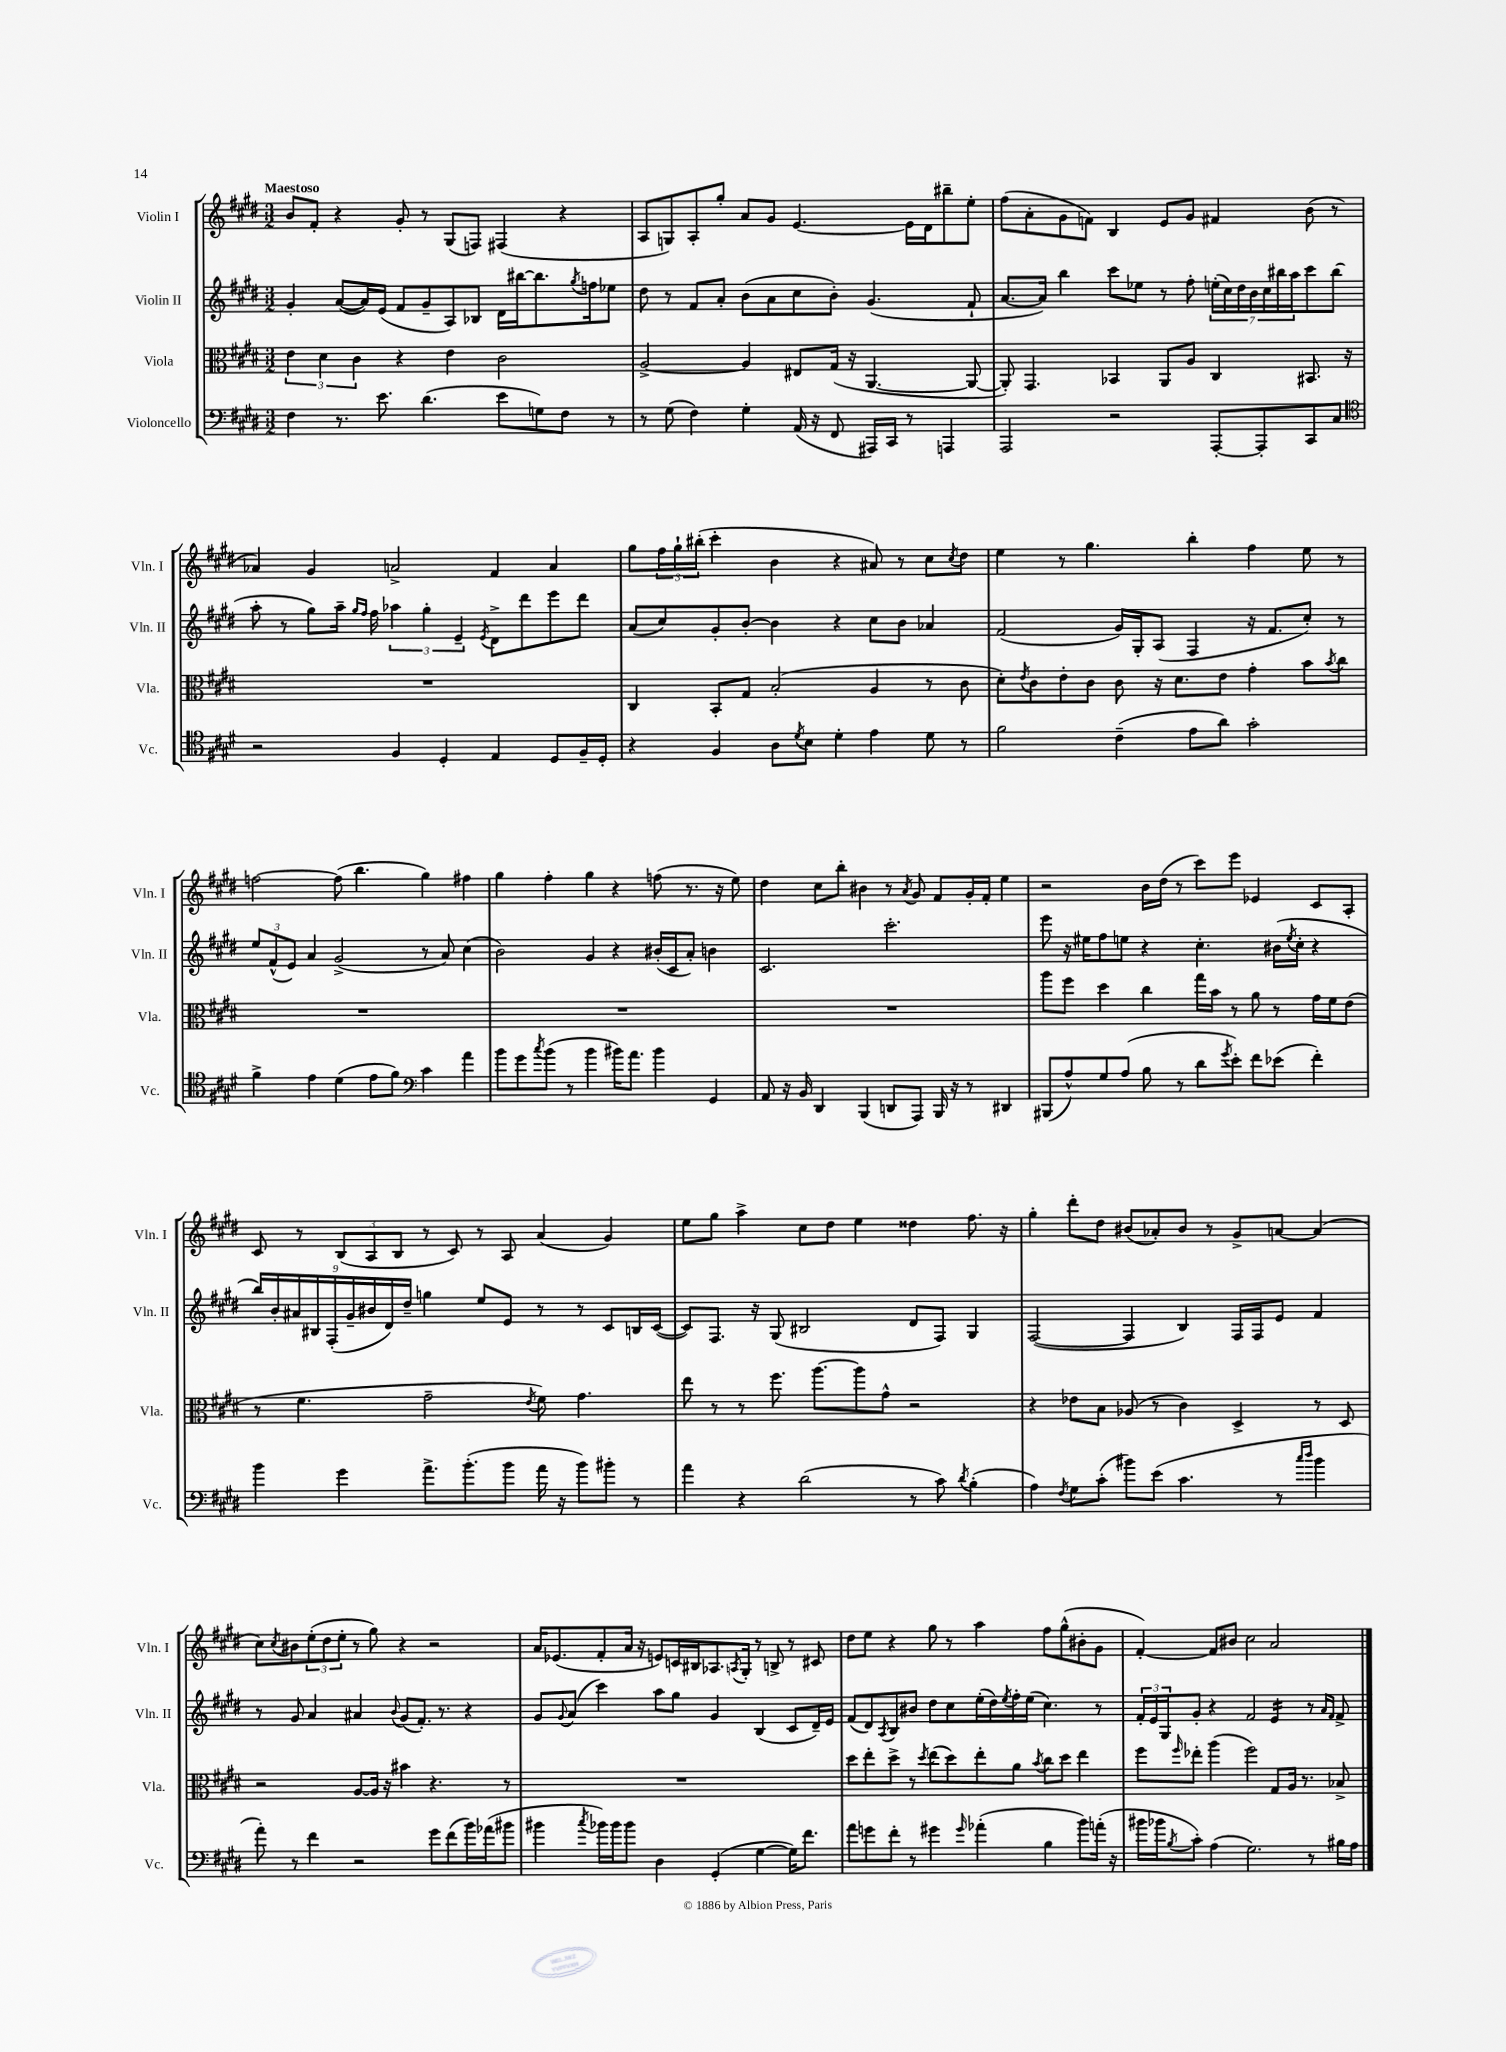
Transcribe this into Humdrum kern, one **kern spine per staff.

**kern	**kern	**kern	**kern
*part4	*part3	*part2	*part1
*staff4	*staff3	*staff2	*staff1
*I"Violoncello	*I"Viola	*I"Violin II	*I"Violin I
*I'Vc.	*I'Vla.	*I'Vln. II	*I'Vln. I
*clefF4	*clefC3	*clefG2	*clefG2
*k[f#c#g#d#]	*k[f#c#g#d#]	*k[f#c#g#d#]	*k[f#c#g#d#]
*M3/2	*M3/2	*M3/2	*M3/2
=1	=1	=1	=1
!	!	!	!LO:TX:a:B:t=Maestoso
4F#\	6e\	4g#'/	8b/L
.	.	.	8f#'/J
.	6d#\	.	.
8.r	.	([8a/L	4r
.	6c#\	.	.
.	.	16a/L])	.
8.e\	.	(16e/JJ	.
.	4r	8f#/L	8g#'/
(4.d#\	.	8g#~/	8r
.	4e\	8A/)	(8G#/L
.	.	8B-X/J	8Fn/J)
8e\L	2c#\	16d#\LL	(4F#X/
.	.	[16bb#X\J	.
8Gn\)	.	8.bb#\]	.
8F#\J	.	.	4r
.	.	8qgg#/	.
.	.	16ffn\k	.
8r	.	8ee-X\J	.
=2	=2	=2	=2
8r	[2A^/	8dd#\	8A/L
(8G#\	.	8r	8Gn/)
4F#\)	.	8f#/L	8A'/
.	.	8a'/J	8gg#'/J
4G#'\	4A/]	(8b\L	8a/L
.	.	8a\	8g#/J
(16AA/	8E#X/L	8cc#\	[4.e/
16r	.	.	.
8FF#/	(16G#/Jk	8b'\J)	.
.	16r	.	.
16AAA#X/LL)	[4.AA/	(4.g#/	.
16CC#/JJ	.	.	.
8r	.	.	16e\LL]
.	.	.	16d#\J
4AAAn/	.	.	8bb#X~\
.	8AA/_	8f#`/	8ee'\J
=3	=3	=3	=3
2AAA/	8AA'/])	[8.a/L	(8ff#\L
.	4.GG#/	.	8a'\
.	.	16a/Jk])	.
.	.	4bb\	8g#\
.	.	.	8fn\J)
2r	4BB-X/	8ccc#\L	4B/
.	.	8ee-X\J	.
.	8AA/L	8r	8e/L
.	8A/J	8ff#'\	8g#/J
[8AAA'/L	4C#/	(28een'\LL	4f#X/
.	.	28cc#\)	.
.	.	28dd#\	.
.	.	28b\	.
8AAA'/]	.	.	.
.	.	28cc#\	.
.	.	28bb#X\	.
.	.	28aa\J	.
8CC#/	8.BB#X/	8ccc#\	(8b\
8C#/J	.	(8bb#\J	8r
.	16r	.	.
!!LO:LB:g=z
=4	=4	=4	=4
*clefC4	*	*	*
2r	1.r	8aa'\	4a-X/)
.	.	8r	.
.	.	8gg#\L)	4g#/
.	.	16aa~\Jk	.
.	.	16qqgg#/LL	.
.	.	16qqff#/JJ	.
.	.	16ff#\	.
4F#/	.	6aa-X\	2an^/
.	.	6gg#'\	.
4D#'/	.	.	.
.	.	6e~/	.
.	.	8qe/	.
4E/	.	8d#^\L	4f#/
.	.	8ddd#\	.
8D#/L	.	8eee\	4a/
16F#~/L	.	8ddd#\J	.
16D#'/JJ	.	.	.
=5	=5	=5	=5
4r	4C#/	(8a/L	8gg#\L
.	.	8cc#/)	24ff#\L
.	.	.	24gg#`\
.	.	.	(24bb#X'\JJ
4F#/	8BB'/L	8g#'/	4ccc#'\
.	8G#/J	[8b'/J	.
8A\L	(2B'/	4b\]	4b\
8qd#/	.	.	.
8B\J	.	.	.
4d#'\	.	4r	4r
4e\	4A/	8cc#\L	8a#X/)
.	.	8b\J	8r
8d#\	8r	4a-X/	8cc#\L
.	.	.	8qcc#/
8r	8c#\	.	8dd#\J
=6	=6	=6	=6
2f#\	8d#'\L)	(2f#/	4ee\
.	8qe/	.	.
.	8c#\	.	.
.	8e'\	.	8r
.	8c#\J	.	4.gg#\
(4c#~\	8c#\	16g#/LL)	.
.	.	16G#'/J	.
.	16r	(8A/J	.
.	8.d#\L	.	.
8e\L	.	4F#/	4bb'\
8a\J)	8e\J	.	.
2g#'\	4g#'\	16r	4ff#\
.	.	8.f#/L	.
.	8b\L	8cc#'/J)	8ee\
.	8qb/	.	.
.	8cc#\J	8r	8r
!!LO:LB:g=z
=7	=7	=7	=7
4f#^\	1.r	12ee/L	[2ffn\
.	.	(12f#^^/	.
.	.	12e/J)	.
4e\	.	4a/	.
(4d#\	.	(2g#^/	(8ff\]
.	.	.	4.bb\
8e\L	.	.	.
8f#\J)	.	.	.
*clefF4	*	*	*
4c#\	.	8r	4gg#\)
.	.	8a/)	.
4a\	.	(4cc#\	4ff#X\
=8	=8	=8	=8
8b\L	1.r	2b\)	4gg#\
8g#\	.	.	.
8qcc#/	.	.	.
(8b\J	.	.	4ff#'\
8r	.	.	.
4b\	.	4g#/	4gg#\
16b#X\KL)	.	4r	4r
8.a\J	.	.	.
4b#\	.	(16b#X'/LL	(8ffn\
.	.	16c#/J	.
.	.	8a'/J)	8.r
4GG#/	.	4bn\	.
.	.	.	16r
.	.	.	8ee\)
=9	=9	=9	=9
8AA/	1.r	2.c#/	4dd#\
16r	.	.	.
16BB/	.	.	.
4DD#/	.	.	8cc#\L
.	.	.	8bb'\J
(4BBB/	.	.	4b#X\
8DDn/L	.	2.ccc#'\	8r
.	.	.	8qa/
8AAA/J)	.	.	8g#/
16BBB/	.	.	8f#/L
16r	.	.	.
8r	.	.	16g#'/L
.	.	.	16f#'/JJ
4DD#X/	.	.	4ee\
=10	=10	=10	=10
(8BBB#X/L	8aa\L	8eee\	2r
8A^^/)	8ff#\J	16r	.
.	.	16ee#X\KL	.
8G#/	4dd#\	8ff#\	.
(8A/J	.	8een\J	.
8B\	4cc#\	4r	16b\LL
.	.	.	(16dd#\JJ
8r	.	.	8r
8d#\L	16gg#\LL	4.cc#'\	8ccc#\L)
.	16b\JJ	.	.
8qg#/	.	.	.
8e'\J)	8r	.	8eee\J
8f#\L	8a\	.	4e-X/
(8e-X\J	8r	(16b#X\LL	.
.	.	8qee/	.
.	.	16cc#'\JJ	.
4f#'\)	16g#\LL	4r	8c#/L
.	16f#\J	.	.
.	(8e\J	.	8A'/J
!!LO:LB:g=z
=11	=11	=11	=11
4b\	8r	18bb/LL)	8c#/
.	.	18b'/	.
.	.	18a#X/	.
.	4.f#\	.	8r
.	.	18B#X/	.
.	.	(18F#'/	.
4g#\	.	.	(12B/L
.	.	18g#~/	.
.	.	18b#X/	12A/
.	.	18d#/)	.
.	.	.	12B/J
.	.	18dd#~/JJ	.
8.a^\L	2g#~\	4ggn\	8r
.	.	.	8c#/)
(8.b'\	.	.	.
.	.	8ee/L	8r
8b\J	.	8e/J	8A/
.	8qe/	.	.
16a\	8f#\)	8r	(4a/
16r	.	.	.
8b\L)	4.g#\	8r	.
8b#X'\J	.	8c#/L	4g#/)
8r	.	16Bn/L	.
.	.	([16c#/JJ	.
=12	=12	=12	=12
4a\	8ee\	8c#/L])	8ee\L
.	8r	8.F#/J	8gg#\J
4r	8r	.	4aa^\
.	.	16r	.
.	8.ff#\	(8G#/	.
(2d#\	.	2B#X/	8cc#\L
.	[8.aa\L	.	.
.	.	.	8dd#\J
.	8aa\]	.	4ee\
.	8g#^^\J	.	.
8r	2r	8d#/L	4dd##X\
8c#\)	.	8F#/J)	.
8qd#/	.	.	.
(4B'\	.	4G#/	8.ff#\
.	.	.	16r
=13	=13	=13	=13
4A\)	4r	([2F#/	4gg#'\
8qF#/	.	.	.
8G#\L	8e-X\L	.	8ddd#'\L
(8c#'\J	8B\J	.	8dd#\J
8b#X\L)	(8A-X/	4F#/]	(8b#X/L
(8e\J	8r	.	8a-X'/)
4.c#\	4c#\)	4B/)	8b#/J
.	.	.	8r
.	4D#^/	16F#/LL	8g#^/L
.	.	16F#/J	.
8r	.	8e/J	[8an/J
16qqcc#/LL	.	.	.
16qqdd#/JJ	.	.	.
4b#\	8r	4f#/	(4a/]
.	8D#/	.	.
!!LO:LB:g=z
=14	=14	=14	=14
8a'\)	2r	8r	8cc#\L)
.	.	.	8qcc#/
8r	.	8g#/	8b#X\
4f#\	.	4a/	(12ee'\
.	.	.	12dd#\
.	.	.	12ee'\J
2r	[8A/L	4a#X/	8r
.	16A/Jk]	.	8gg#\)
.	16r	.	.
.	.	8qqb/	.
.	4b#X\	(8g#/L	4r
.	.	8.f#'/J)	.
8g#\L	4.r	.	2r
.	.	8.r	.
(8f#\	.	.	.
16b\L)	.	4r	.
(16a-X\J	.	.	.
8b#X\J	8r	.	.
=15	=15	=15	=15
4b#X\	1.r	8g#/L	16a/KL
.	.	.	(8.e-X/
.	.	8qqg#/	.
.	.	(8a/J	.
8qcc#/	.	.	.
16b-X\LL)	.	4ccc#\)	8f#'/
16b-\J	.	.	.
8b-\J	.	.	16a/Jk
.	.	.	16r
4D#\	.	8aa\L	8en/L)
.	.	8gg#\J	16cn/L
.	.	.	16B#X/J
(4GG#'/	.	4g#/	8.A-X/
.	.	.	8qAn/
.	.	.	16G#'/Jk
[4G#\	.	(4B/	8r
.	.	.	8Bn^/
16G#\KL])	.	8c#/L	8r
8.f#\J	.	.	.
.	.	16d#~/L)	8c#X/
.	.	16e/JJ	.
=16	=16	=16	=16
8a\L	8dd#\L	(8f#/L	8dd#\L
8gn\	8ee'\	8d#/)	8ee\J
.	.	8qA/	.
8f#'\J	8dd#^\J	8B/	4r
8r	8r	8b#X/J	.
.	8qdd#/	.	.
4g#X\	(8ee\L	8dd#\L	8gg#\
.	8dd#\)	8cc#\	8r
16qqg#/	.	.	.
(4a-X'\	8ee'\	(16ee'\L	4aa\
.	.	16dd#\)	.
.	.	8qee/	.
.	8a\J	16ff#'\	.
.	.	(16ee\JJ	.
.	8qb/	.	.
4B\	8cc#\L	4.cc#\)	8ff#\L
.	8dd#\J	.	(8gg#^^\
8b\L)	4ee\	.	8b#X'\
(16an'\Jk	.	8r	8g#\J
16r	.	.	.
=17	=17	=17	=17
16b#X\LL	8ff#\L	24f#'/LL	[4f#'/)
.	.	24e/	.
16b-X\J	.	.	.
.	.	24G#/J	.
8qB/	16qqff#/	.	.
8c#'\J)	8ee-X'\J	8g#'/J	.
(4A\	(4aa\	4r	8f#/L]
.	.	.	8b#X/J
2.G#\)	2ff#\)	2f#/	2cc#\
*	*	*tremolo	*
.	8G#/L	16e/LL	2a/
.	.	16e/	.
.	16A/Jk	16e/	.
.	8.r	16e/JJ	.
*	*	*Xtremolo	*
8r	.	8r	.
.	.	16qqa/LL	.
.	.	16qqf#/JJ	.
16B#X\LL	8B-X^/	8f#^/	.
16A\JJ	.	.	.
==	==	==	==
*-	*-	*-	*-
